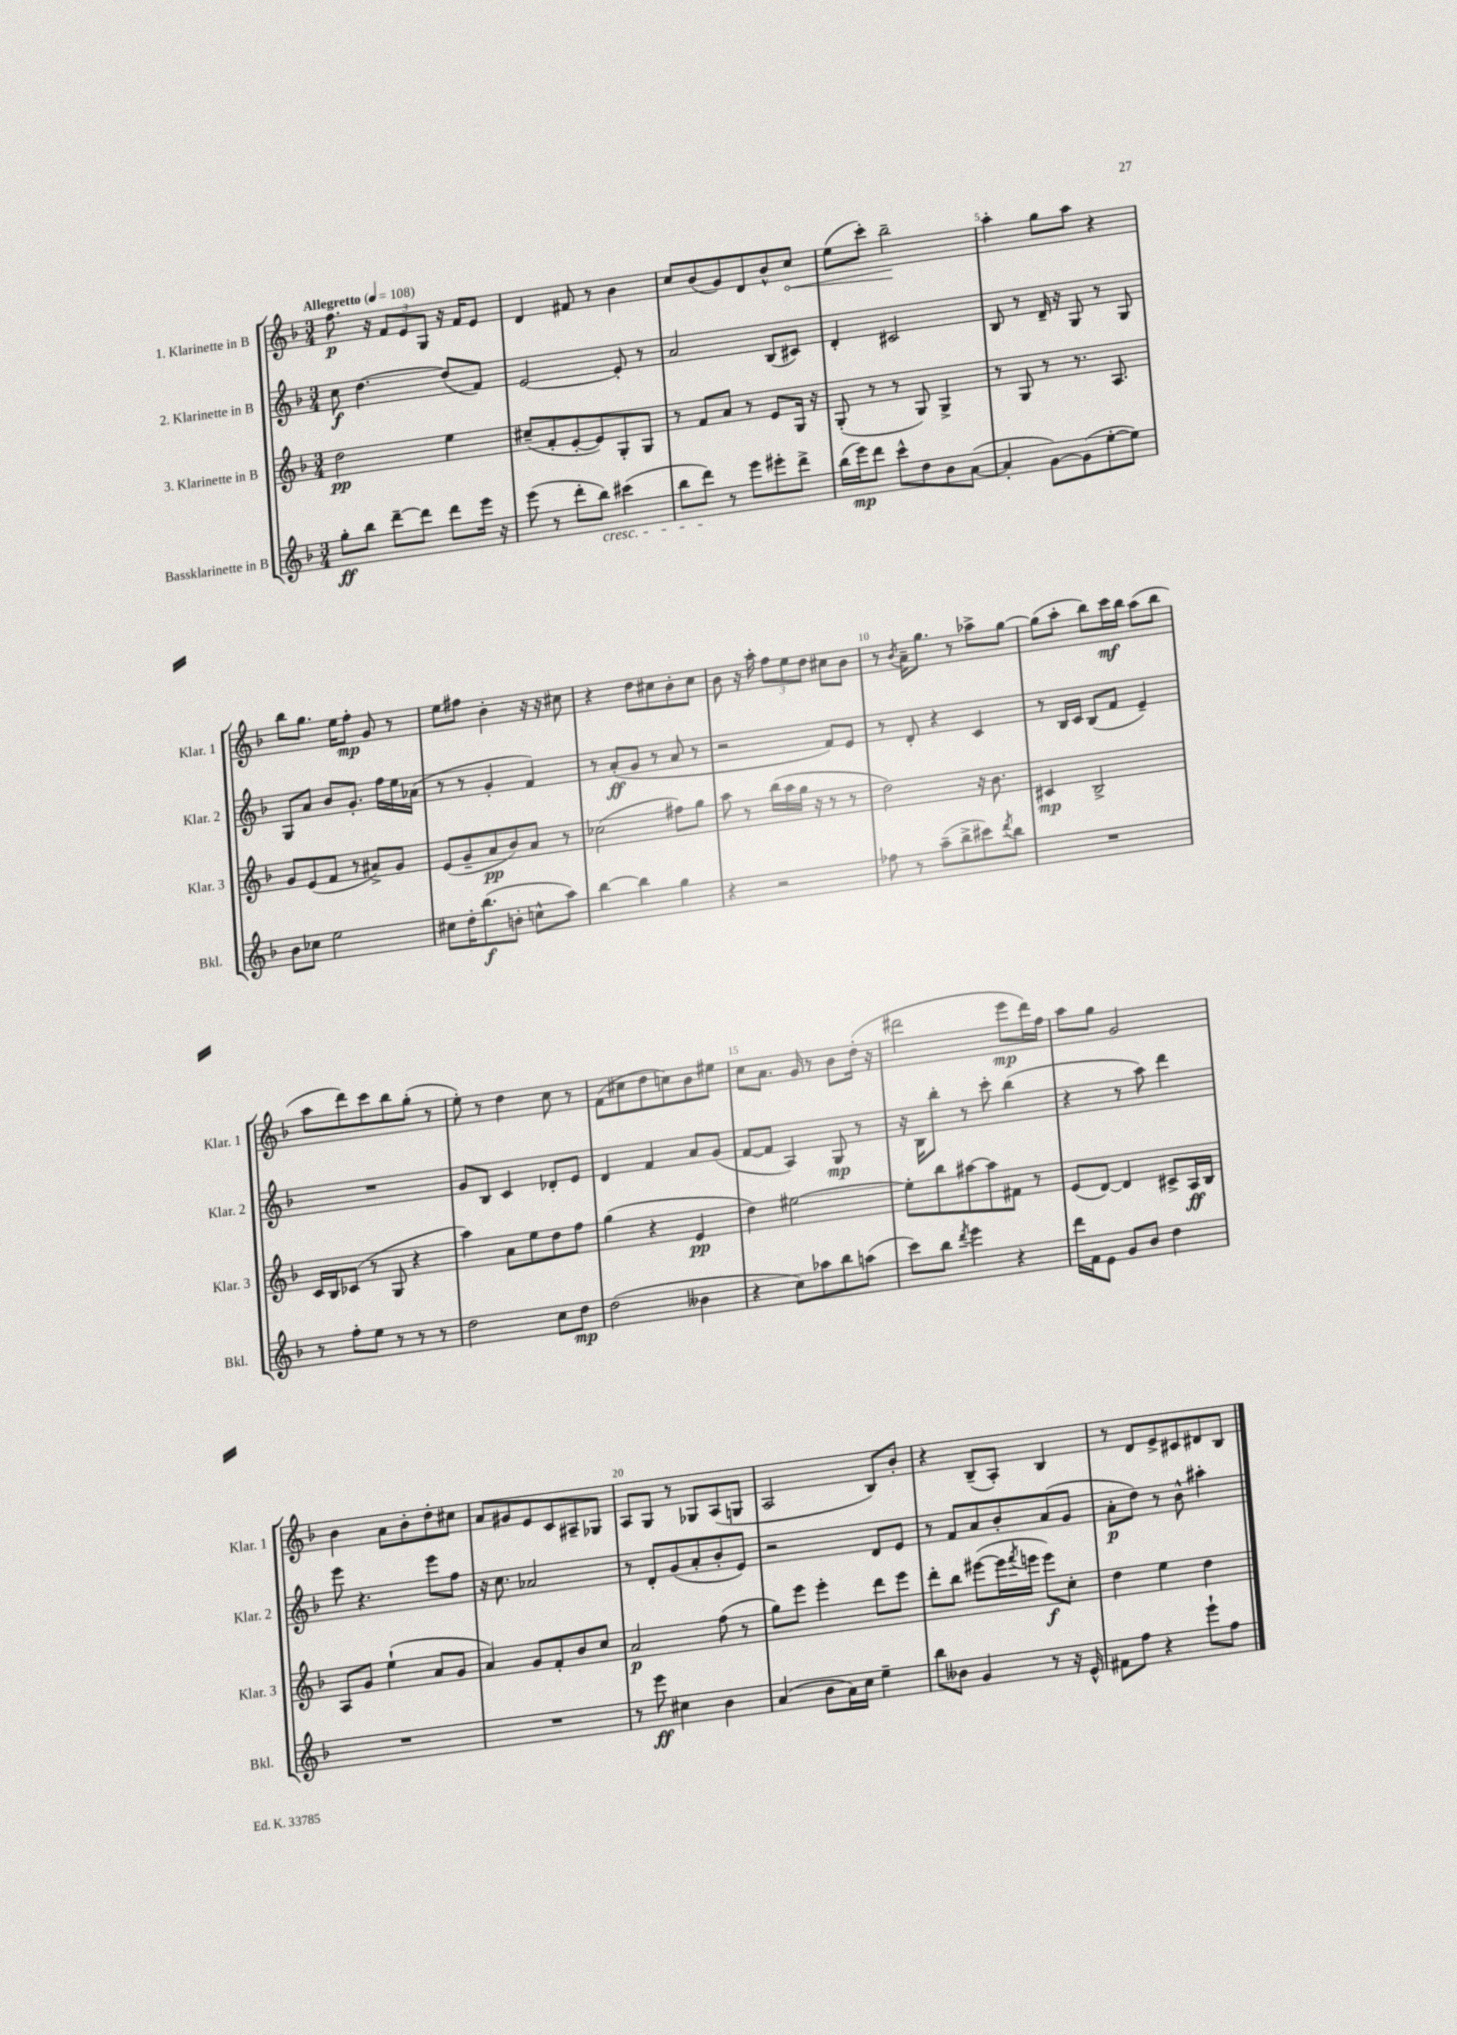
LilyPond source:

<<
\new StaffGroup <<
\new Staff = "s0" \with { instrumentName = "1. Klarinette in B" shortInstrumentName = "Klar. 1" } {
    \clef treble \key f \major \numericTimeSignature \time 3/4 \tempo "Allegretto" 4 = 108
    f''8.\p r16 \tuplet 3/2 { f'8 e'8 g8 } r16 f'16 e'8 |
    d'4 fis'8 r8 bes'4 |
    c''8 bes'8( g'8) d'8 bes'8-^ \once \override Hairpin.circled-tip = ##t c''8\< |
    e''8( c'''8-.) bes''2--\! |
    a''4-. g''8 a''8 r4 |
    bes''8 g''8. e''16 f''8-.\mp g'8 r8 |
    e''8 fis''8 bes'4-. r16 r16 cis''8 |
    r4 d''8 cis''8 bes'8-. cis''8 |
    bes'8 r16 a''16-. \tuplet 3/2 { f''8 e''8 d''8 } cis''8 bes'8 |
    r8 \acciaccatura { bes'8 } a'16-- g''8. r8 aes''8-> g''8~ |
    g''8( a''8-. bes''8) c'''16\mf bes''16 a''8( bes''8 |
    a''8 d'''8) c'''8 bes''8 g''8-.( r8 |
    e''8-.) r8 d''4 c''8 r8 |
    f'8( cis''8 d''8 c''8) bes'8 eis''8 |
    c''8 a'8. g'16 r8 bes'8 d''16-.( r16 |
    dis'''2 e'''8\mp dis'''16) f''16 |
    a''8 g''8 g'2 |
    bes'4 a'8 bes'8-. d''8-. cis''8 |
    a'8 gis'8 e'8 c'8 ais8-- ges8 |
    a8 g8 r8 ges8 a8( g8 |
    a2 bes8) bes'8-. |
    r4 bes8--( a8-.) bes4 |
    r8 d'8 e'8-> cis'8 dis'8 bes8 \bar "|." |
}
\new Staff = "s1" \with { instrumentName = "2. Klarinette in B" shortInstrumentName = "Klar. 2" } {
    \clef treble \key f \major \numericTimeSignature \time 3/4
    c''8\f d''4.~ d''8( f'8) |
    e'2~ e'8-. r8 |
    a'2 bes8( cis'8) |
    d'4-. cis'2 |
    bes8 r8 d'16-- r16 g8 r8 g8 |
    g8 a'8 bes'8 g'8.-. f''16 e''16 aes'16( |
    r8 r8 g'4-. f'4) |
    r8 a'8-.\ff( g'8 r8 a'8 r8 |
    r2 f'8) e'8 |
    r8 d'8-. r4 c'4 |
    r8 bes16 c'16 bes8( f'8 e'4--) |
    R2. |
    g'8 bes8 c'4 des'8-. e'8 |
    d'4 f'4 a'8 g'8( |
    f'8~ f'8 a4) g8\mp r8 |
    r16 bes16 bes''8-. r8 c'''8-. bes''4( |
    r4 r8 a''8) d'''4 |
    e'''8 r4. e'''8 f''8 |
    r16 c''8. aes'2 |
    r8 d'8-. g'8( a'8-. bes'8-. e'8) |
    r2 d'8 e'8 |
    r8 f'8 a'8 bes'8-. a'8( g'8 |
    a'8-.\p d''8) r8 bes'8-^ ais''4-. \bar "|." |
}
\new Staff = "s2" \with { instrumentName = "3. Klarinette in B" shortInstrumentName = "Klar. 3" } {
    \clef treble \key f \major \numericTimeSignature \time 3/4
    d''2\pp e''4 |
    cis''8--( f'8-. e'8~-. e'8) g8-. g8 |
    r8 f'8 a'8 r8 e'8 g16 r16 |
    g8-.( r8 r8 g8) g4-> |
    r8 g8 r8 r8. a8. |
    g'8 e'8( f'8 r8 ais'8->) g'8 |
    e'8( g'8-- a'8\pp bes'8) a'8 r8 |
    ces''2( fis''8) g''8 |
    a''8 r8 bes''16( a''16 g''16 r16 r8 r8 |
    d''2) r16 bes'8. |
    cis'4\mp bes2-> |
    c'16 bes16 ces'8( r8 g8 r4 |
    a''4) a'8 e''8 d''8 f''8 |
    g''4( r4 e'4\pp |
    d''4) eis''2~ |
    eis''8-. bes''8 ais''8~ ais''8 fis'8 r8 |
    e'8( d'8~) d'4 cis'8-> a16\ff bes16 |
    a8 g'8 e''4-!( a'8 g'8 |
    a'4) g'8 f'8-. bes'8 c''8 |
    a'2\p f''8( r8 |
    g''8) e'''8 e'''4-. d'''8 e'''8 |
    d'''8-. bes''8 eis'''8~( eis'''16 \acciaccatura { f'''8 } e'''16 e'''8\f) c''8-. |
    d''4 e''4 d''4 \bar "|." |
}
\new Staff = "s3" \with { instrumentName = "Bassklarinette in B" shortInstrumentName = "Bkl." } {
    \clef treble \key f \major \numericTimeSignature \time 3/4
    g''8-.\ff bes''8 d'''8~-- d'''8 d'''8 e'''16 r16 |
    e'''8( r8 d'''8-. bes''8\cresc) cis'''4( |
    bes''8 d'''8\!) r8 e'''8 eis'''8-. d'''8-> |
    bes''16( e'''16\mp) d'''8 c'''8-^ d''8 bes'8 a'8~( |
    a'4-. g'8~) g'8( e''8~-. e''8) |
    bes'8 ces''8 e''2 |
    cis''8 d''16-. bes''8.\f( b'8-. c''8-^ a''8) |
    bes''4~ bes''4 g''4 |
    r4 r2 |
    fes''8 r8 a''8--( bes''8-> cis'''8) \acciaccatura { d'''8 } bes''8 |
    R2. |
    r8 f''8-. e''8 r8 r8 r8 |
    d''2 c''8 d''8\mp |
    d''2( beses'4 |
    r4 c''8) aes''8 bes''8 a''8( |
    c'''8) bes''8 \acciaccatura { d'''8 } e'''4 r4 |
    d'''16 f'16 e'8 g'8 bes'8 d''4 |
    R2. |
    R2. |
    r8 e'''8\ff cis''4 bes'4 |
    a'4( bes'8 a'16) c''16 e''4-- |
    bes''8 beses'8 g'4 r8 r16 e'16-^ |
    fis'8 f''8 r4 e'''8-! f''8 \bar "|." |
}
>>
>>
\layout { \context { \Score \override BarNumber.break-visibility = ##(#f #t #t) barNumberVisibility = #(every-nth-bar-number-visible 5) } }
